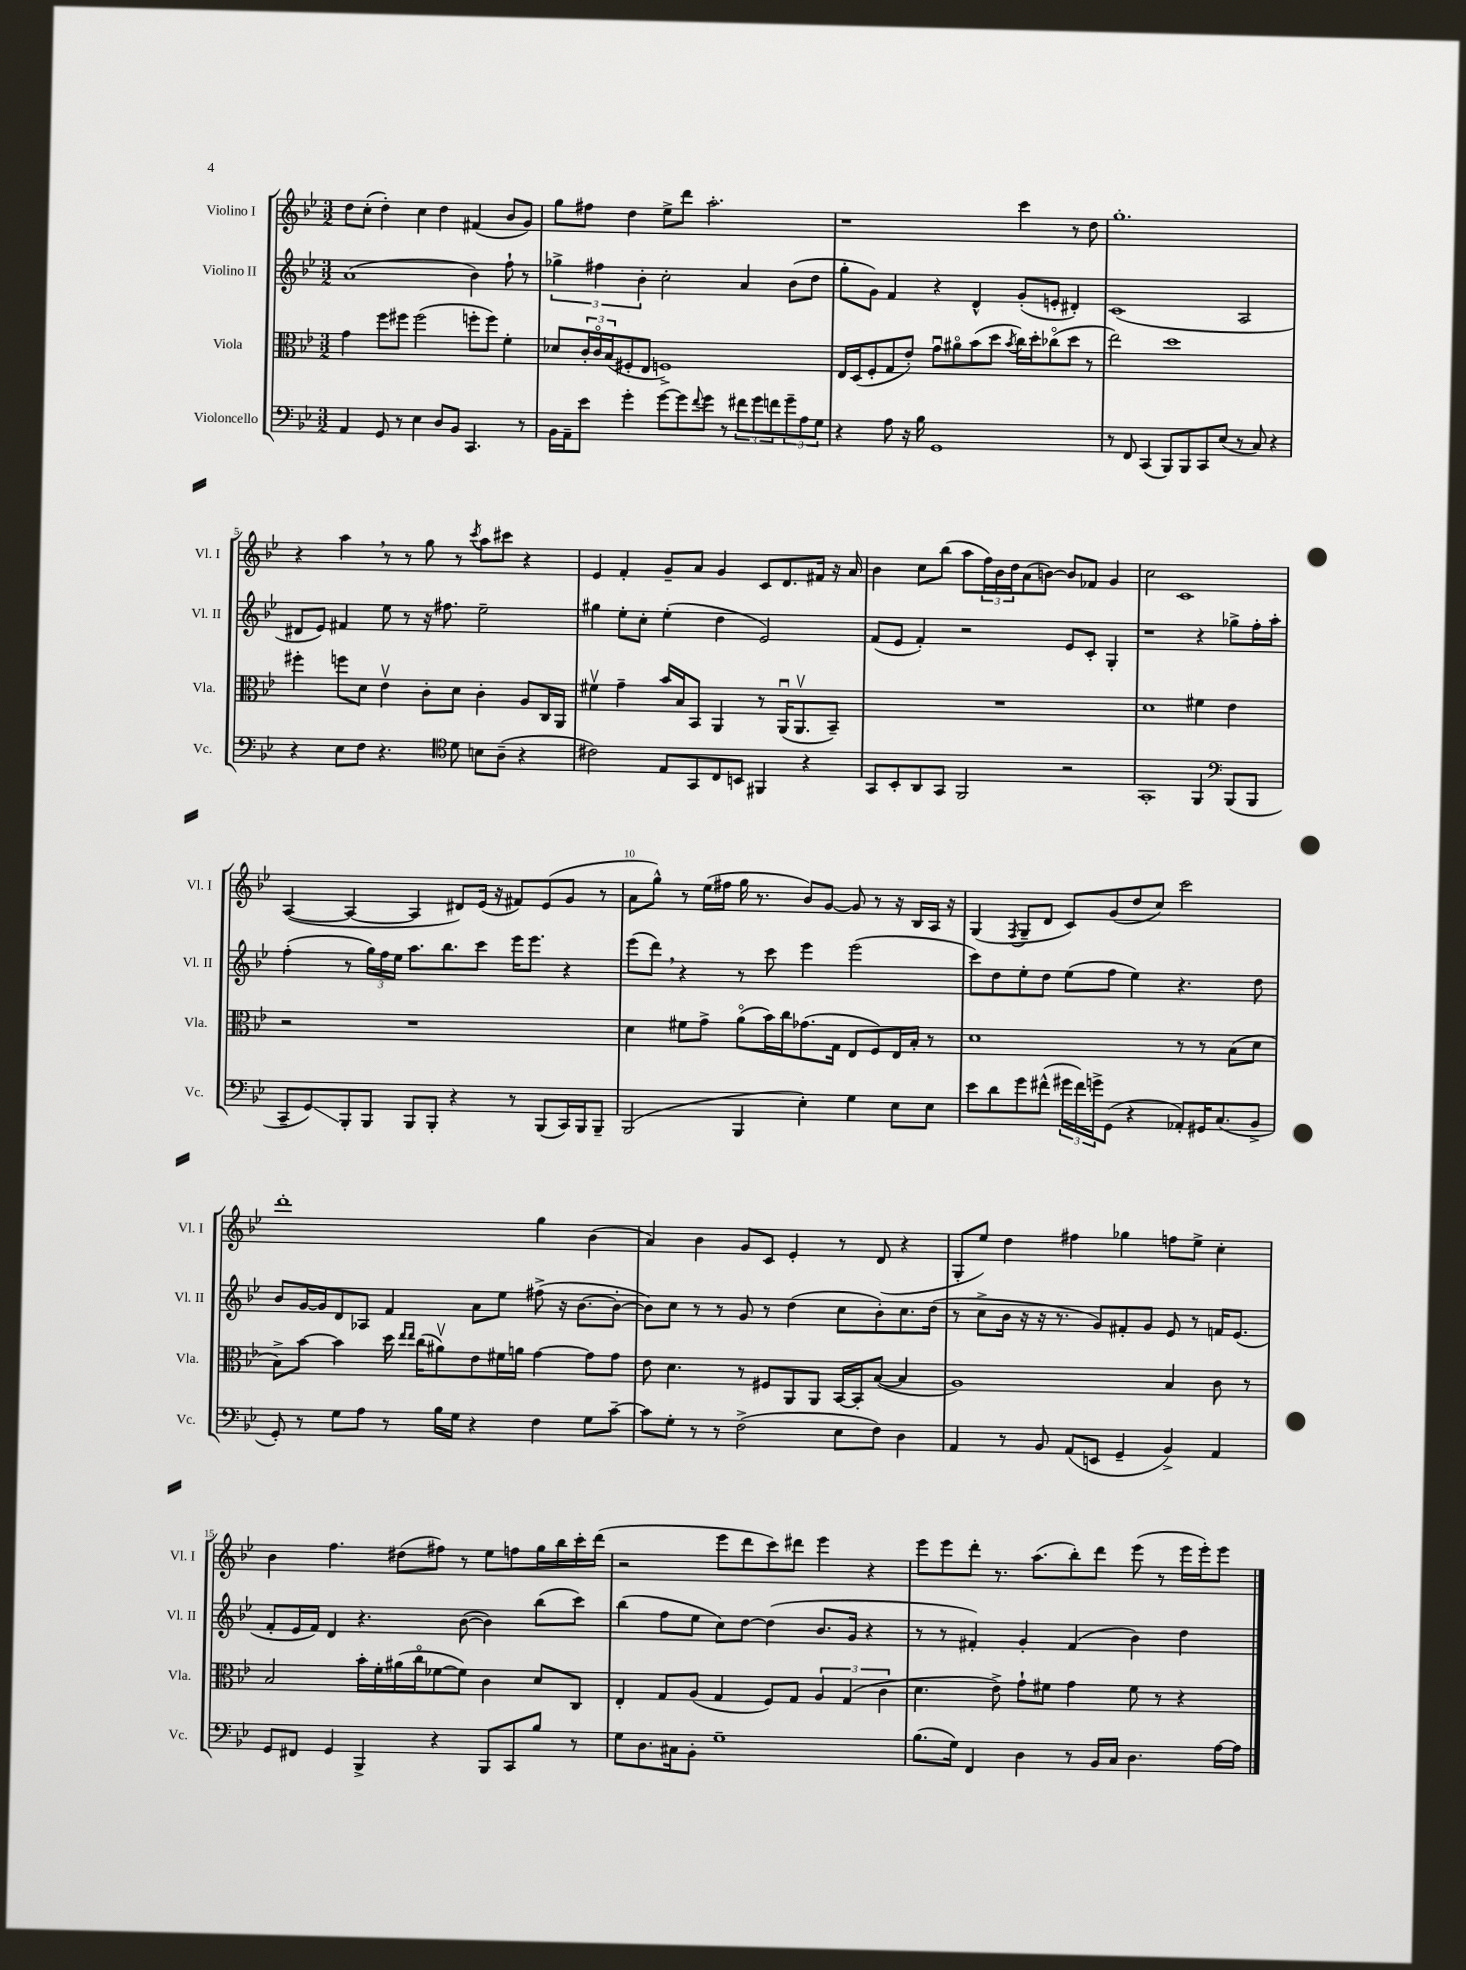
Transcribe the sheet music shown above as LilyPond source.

<<
\new StaffGroup <<
\new Staff = "s0" \with { instrumentName = "Violino I" shortInstrumentName = "Vl. I" } {
    \clef treble \key bes \major \numericTimeSignature \time 3/2
    d''8 c''8-.( d''4-.) c''4 d''4 fis'4( bes'8 g'8) |
    g''8 fis''8 d''4 ees''8-> d'''8 a''2.-. |
    r1 c'''4 r8 d''8 |
    g''1.-. |
    r4 a''4 \breathe r8 r8 g''8 r8 \acciaccatura { c'''8 } a''8 cis'''8 r4 |
    ees'4 f'4-. g'8-- a'8 g'4 c'8 d'8. fis'16 r16 a'16 |
    bes'4 c''8 bes''8( a''8 \tuplet 3/2 { f''16) bes'16 d''16 } a'8( b'8~) b'8 fes'8 g'4 |
    c''2 c'1 |
    a4~( a4~ a4 dis'8) ees'16( r16 fis'8) ees'8( g'8 r8 |
    a'8 g''8-^) r8 ees''16( fis''16 g''16 r8. bes'8) g'8~ g'8 r8 r16 bes16 a16 r16 |
    g4( \acciaccatura { f8 } g8-- d'8 c'8) g'8( d''8 c''8) c'''2 |
    d'''1-. g''4 bes'4( |
    a'4) bes'4 g'8 c'8 ees'4-. r8 d'8( r4 |
    g8-. ees''8) d''4 fis''4 ges''4 f''8 ees''8-> c''4-. |
    bes'4 f''4. dis''8( fis''8) r8 ees''8 f''8 g''16 bes''16 c'''16-. d'''16( |
    r2 ees'''8 d'''8 c'''8) dis'''8 ees'''4 r4 |
    ees'''8 ees'''8 d'''8-. r8. a''8.( bes''8-.) d'''8 ees'''8( r8 ees'''16 ees'''16-.) ees'''8 \bar "|." |
}
\new Staff = "s1" \with { instrumentName = "Violino II" shortInstrumentName = "Vl. II" } {
    \clef treble \key bes \major \numericTimeSignature \time 3/2
    a'1( bes'4) f''8-! r8 |
    \tuplet 3/2 { ges''4-> fis''4 bes'4-. } c''2-. a'4 bes'8( d''8 |
    g''8-. g'8) f'4 r4 d'4-^ g'8-.( e'8-. dis'4-.) |
    c'1( a2 |
    dis'8 ees'8) fis'4 ees''8 r8 r16 fis''8. ees''2-- |
    gis''4 ees''8-. c''8-. ees''4-.( d''4 ees'2) |
    f'8( ees'8 f'4-.) r2 ees'8 c'8-. g4-. |
    r1 r4 ges''8-> f''16-. a''16-. |
    f''4-.( r8 \tuplet 3/2 { g''16) f''16 ees''16 } a''8. bes''8. c'''8 ees'''16 ees'''8. r4 |
    ees'''8( d'''8) \breathe r4 r8 c'''8 ees'''4 ees'''2( |
    c'''8) d''8 ees''8-. d''8 ees''8( f''8 ees''4) r4. d''8 |
    bes'8 g'16~ g'16 d'8 aes8 f'4 a'8 ees''8 fis''8->( r16 bes'8.~ bes'8~-. |
    bes'8) c''8 r8 r8 g'8 r8 d''4( c''8 bes'8-.) c''8. d''16( |
    r8 c''8-> bes'16 r16 r16 r8. g'8) fis'8-. g'8 ees'8 r8 f'16 ees'8.( |
    f'8-. ees'16 f'16) d'4 r4. bes'8~( bes'4) bes''8( c'''8) |
    bes''4( f''8 ees''8 c''8) d''8~ d''4( bes'8. g'16 r4 |
    r8 r8 fis'4-.) g'4-. fis'4( bes'4) d''4 \bar "|." |
}
\new Staff = "s2" \with { instrumentName = "Viola" shortInstrumentName = "Vla." } {
    \clef alto \key bes \major \numericTimeSignature \time 3/2
    g'4 f''8 fis''8 fis''2( f''8-. f''8) f'4-. |
    des'8 \tuplet 3/2 { c'16-. c'16\flageolet bes16( } fis8-. ees8 f1->) |
    ees16 d16( f8-. g8 ees'8-.) g'8\downbow ais'8\flageolet bes'8( d''8 \acciaccatura { bes'8 } c''16) d''16-. ces''8\flageolet( d''8 r8 |
    ees''2) d''1 |
    fis''4-. f''8 d'8 ees'4\upbow c'8-. d'8 c'4-. a8 c16 a,16 |
    fis'4\upbow g'4-- bes'16 bes16 bes,8 a,4 r8 a,16\downbow( a,8.\upbow bes,8--) |
    R1. |
    d'1 fis'4 ees'4 |
    r2 r1 |
    d'4 fis'8 g'8-> a'8\flageolet( bes'16) c''16 ges'8.( g16 ees8 f8) ees16 bes16-. r8 |
    d'1 r8 r8 bes8( d'8 |
    bes8->) bes'8~ bes'4 d''16 \grace { ees''16 ees''16 } c''16( ais'8\upbow) ees'8 fis'16 a'16 g'4~ g'8 g'8 |
    ees'8 d'4. r8 fis8 a,8 a,8 bes,16~ bes,16-. bes8~( bes4 |
    a1) bes4 c'8 r8 |
    bes2 bes'16-. f'16-. ais'16( c''16\flageolet fes'8~ fes'8) c'4 d'8 c8 |
    ees4-. g8 a8( g4 f8) g8 \tuplet 3/2 { a4 g4( c'4 } |
    d'4. ees'8->) g'8-! fis'8 g'4 fis'8 r8 r4 \bar "|." |
}
\new Staff = "s3" \with { instrumentName = "Violoncello" shortInstrumentName = "Vc." } {
    \clef bass \key bes \major \numericTimeSignature \time 3/2
    a,4 g,8 r8 ees4 d8 bes,8 c,4. r8 |
    bes,16 a,16-- ees'8 g'4-. g'8~ g'8 \appoggiatura { f'8 } g'8 r8 \tuplet 3/2 { fis'8 g'8 f'8 } \tuplet 3/2 { g'8-- a8 g8 } |
    r4 a8 r16 bes16 g,1 |
    r8 f,8 c,4( bes,,8) bes,,8 c,8 ees8( r8 c8) r4 |
    r4 ees8 f8 r4. \clef tenor d'8 b8 a8--( r4 |
    cis'2) ees8 g,8 c8 b,8 fis,4 r4 |
    g,8 bes,8-. a,8 g,8 f,2 r2 |
    g,1-. f,4 \clef bass bes,,8( bes,,8 |
    c,8-- g,8\glissando) bes,,8-. bes,,8 bes,,8 bes,,8-. r4 r8 bes,,8( c,16) bes,,16 bes,,8-- |
    bes,,2( bes,,4 ees4-.) g4 ees8 ees8 |
    ees'8 d'8 g'8 fis'8-^( \tuplet 3/2 { gis'16 fis'16) g'16-> } g,8( r4 aes,8-.) gis,16 c8.( bes,8-> |
    g,8-.) r8 g8 a8 r8 bes16 g16 r4 f4 g8 c'8~-- |
    c'8 g8-. r8 r8 f2->( ees8 f8) d4 |
    a,4 r8 bes,8 a,8( e,8 g,4-- bes,4->) a,4 |
    g,8 fis,8 g,4 bes,,4-> r4 bes,,8 c,8 bes8 r8 |
    g8 d8. cis16 bes,8-. g1-- |
    bes8.( g16) f,4 d4 r8 bes,16 c16 d4. a16~ a16 \bar "|." |
}
>>
>>
\layout { \context { \Score \override BarNumber.break-visibility = ##(#f #t #t) barNumberVisibility = #(every-nth-bar-number-visible 5) } }
